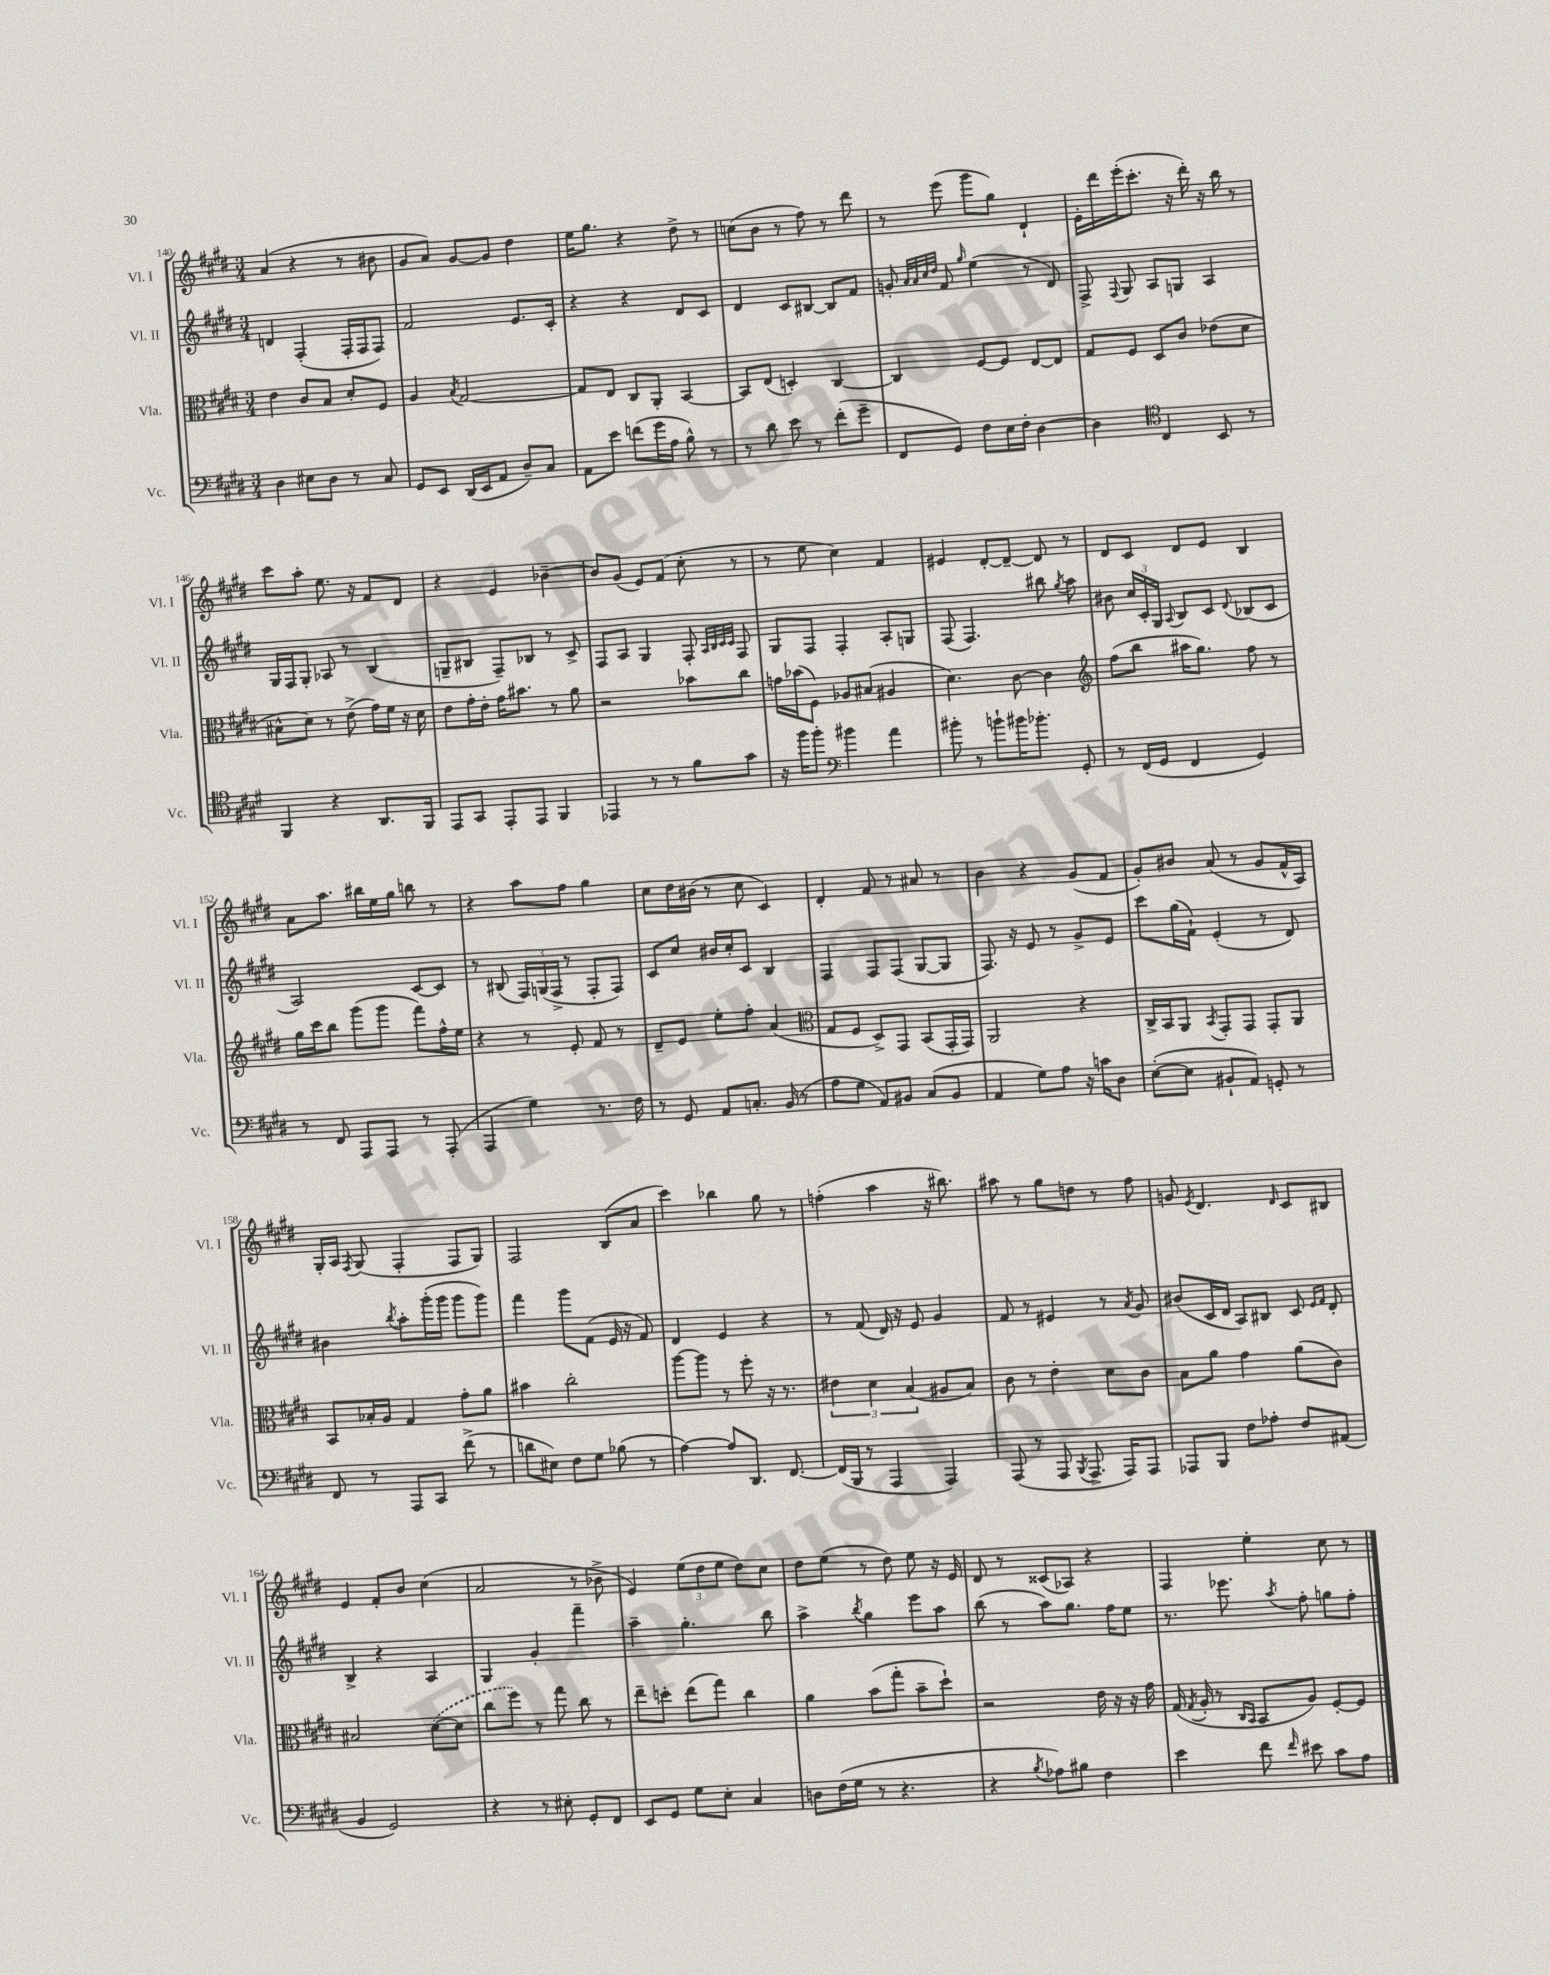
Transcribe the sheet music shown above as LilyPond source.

<<
\new StaffGroup <<
\new Staff = "s0" \with { instrumentName = "Vl. I" shortInstrumentName = "Vl. I" } {
    \clef treble \key e \major \numericTimeSignature \time 3/4
    \autoBeamOff a'4( r4 r8 bis'8 |
    gis'8[ a'8]) gis'8[~ gis'8] dis''4 |
    e''16[ gis''8.] r4 dis''8-> r8 |
    c''8[( b'8] r8 fis''8) r8 dis'''8 |
    r8 e'''8( gis'''8[ gis''8]) dis'4-! |
    e'16[-. dis'''16 e'''16-.( cis'''8.]-. r16 dis'''16-.) r16 b''16 r8 |
    cis'''8[ a''8]-. e''8. r16 fis'8[ dis'8] |
    r4 e'4 bes'4~-- |
    bes'8[ gis'8]( e'8[) fis'8]( cis''8-. r8 |
    r8 e''8 cis''4) fis'4 |
    eis'4 dis'8[~-. dis'8]~-- dis'8 r8 |
    dis'8[ cis'8] dis'8[ e'8] b4 |
    a'8[ a''8.] bis''16[ e''16 gis''16] b''8 r8 |
    r4 a''8[ fis''8] gis''4 |
    cis''8[ dis''16 bis'16]( r8 cis''8 cis'4) |
    dis'4-. fis'8 r8 ais'8 r8 |
    b'4 r4 gis'8[( fis'8] |
    gis'8[-.) bis'8] a'8( r8 gis'8[ fis'16-^ a16]) |
    gis16[-. a16] \acciaccatura { fis8 } gis8( fis4-. fis8[ gis8]) |
    fis2 b8[( a'8] |
    cis'''4) bes''4 gis''8 r8 |
    f''4-.( a''4 r16 bis''8.) |
    ais''8 r8 gis''8[ d''8] r8 fis''8 |
    g'8 \acciaccatura { e'8 } dis'4. \grace { dis'16 } cis'8[ bis8] |
    e'4 fis'8[-. b'8] cis''4( |
    a'2 r8 bes'8-> |
    e'4) \tuplet 3/2 { e''8[( dis''8 e''8] } dis''8[) cis''8] |
    dis''8[ e''8]( r8 dis''8) e''8 r16 e'16 |
    dis'8 r8 cisis'8[( aes8]) r4 |
    fis4 e''4-. cis''8 r8 \bar "|." |
}
\new Staff = "s1" \with { instrumentName = "Vl. II" shortInstrumentName = "Vl. II" } {
    \clef treble \key e \major \numericTimeSignature \time 3/4
    \autoBeamOff d'4 fis4-.( fis16[-. fis16 fis8]) |
    fis'2 e'8.[ cis'16]-. |
    r4 r4 dis'8[ cis'8] |
    dis'4 cis'8[ bis8]~ bis8[ fis'8] |
    g'8-. \grace { a'32[ a'32 cis''32 dis''32] } fis'8 \grace { gis''16 } e''4( r8 dis'8) |
    fis8-> \appoggiatura { fis8 } gis8 a8[ g8] a4 |
    gis16[ fis16 gis8]-. aes8 r8 b4( |
    g8[-- bis8] fis8[--) bes8] r8 cis'8-> |
    fis8[ a8] gis4 fis8-. \grace { a32[ b32 cis'32 cis'32] } fis8 |
    gis8[ fis8] fis4-. a8[-. g8] |
    fis8( fis4.) bis''8 \acciaccatura { gis''8 } a''8 |
    bis'8 \tuplet 3/2 { cis''16[ cis'16-. gis16] } \appoggiatura { a8 } b8[ cis'8] \appoggiatura { dis'8 } bes8[( cis'8] |
    a2) cis'8[~ cis'8] |
    r8 bis8( \tuplet 3/2 { fis16[) g16( fis16]-> } r8 fis8[-. fis8]) |
    cis'8[ cis''8] bis'16[ cis''16-. cis'8] b4 |
    fis4 fis8[ fis8]( gis8[~ gis8] |
    fis8.) r16 e'8 r8 gis'8[-> e'8] |
    cis'''8[ gis''16( fis'16]-!) e'4-.( r8 dis'8) |
    bis'4 \acciaccatura { b''8 } a''8[-. gis'''16-.( gis'''16] gis'''8[ gis'''8]) |
    fis'''4 gis'''8[ fis'8]( e'16 r16 fis'8) |
    dis'4 e'4 r4 |
    r8 fis'8( dis'16) r16 e'8 gis'4 |
    fis'8 r8 eis'4 r8 \acciaccatura { a'8 } gis'8 |
    bis'8[( cis'16 dis'16] a8[) bis8] cis'8 \grace { e'16[ fis'16] } dis'8-. |
    b4-> r4 a4 |
    gis4 gis'4-. fis'''4-- |
    a''4-- gis''4.-. b''8 |
    a''4-> \acciaccatura { b''8 } gis''4 e'''8[ a''8] |
    b''8( r8 a''8[) gis''8.] fis''16[ e''8] |
    r8. ees'''8. \acciaccatura { a''8 } fis''8-. g''8[ fis''8]-. \bar "|." |
}
\new Staff = "s2" \with { instrumentName = "Vla." shortInstrumentName = "Vla." } {
    \clef alto \key e \major \numericTimeSignature \time 3/4
    \autoBeamOff e'4 cis'8[ b8] dis'8[-. fis8] |
    a4 \acciaccatura { b8 } gis2~ |
    gis8[ e8] cis8[ a,8]-. b,4~ |
    b,8[ e8]( d4-.) cis4~ |
    cis4 fis8[~ fis8] e8[~ e8] |
    gis8[ fis8] dis8[ cis'8] ees'8[( dis'8] |
    bis8[-^ dis'8]) r8 e'8->( gis'16[) fis'16] r16 dis'16 |
    e'8[ gis'16-. e'16]-. gis'16[ bis'8.] r8 a'8 |
    r2 bes'8[ cis''8] |
    g'16[ bes'16( fis8]) aes8[ bis8]( ais4 |
    dis'4.) cis'8~ cis'4 |
    \clef treble fis''8[( b''8] ais''16[ gis''8.]) fis''8 r8 |
    gis''16[ cis'''16 b''8] gis'''8[( gis'''8] fis'''8[) fis''16-^ e''16] |
    r4 r8 e'8-. fis'8 r8 |
    dis'8[-- e'8] e''8[-. fis''8]-. a'4( |
    \clef alto gis8[ fis8] dis8[->) gis,8] b,8[( gis,16-. gis,16]) |
    a,2 r4 |
    cis16[-> b,16 a,8] \acciaccatura { b,8 } gis,8[-. gis,8] gis,8[-. a,8] |
    b,8[ bes16-. a16] gis4 gis'8[-. a'8] |
    bis'4 cis''2-. |
    a''8[~ a''8] r8 fis''8-. r16 r8. |
    \tuplet 3/2 { eis'4 dis'4 b4( } ais8[ b8]) |
    cis'8 r8 e'4-. dis'8[ cis'8] |
    b8[ a'8] gis'4 a'8[( cis'8]) |
    bis2 \once \slurDashed dis'8[~( dis'8] |
    cis''8[ fis''8]) r8 gis''8 cis''8 r8 |
    e''8[-- d''8]-. e''8[( gis''8]) cis''4 |
    a'4 b'8[( gis''8]-. b'8[-- dis''8]-!) |
    r2 e'16 r16 r16 gis'16 |
    gis16( \acciaccatura { gis8 } a16-. r8 \grace { cis16[ b,16] } b,8[ a8]) fis8[~-. fis8] \bar "|." |
}
\new Staff = "s3" \with { instrumentName = "Vc." shortInstrumentName = "Vc." } {
    \clef bass \key e \major \numericTimeSignature \time 3/4
    \autoBeamOff dis4 eis8[ dis8] r8 cis8 |
    gis,8[ e,8] dis,16[( e,16 a,8] dis8[--) cis8] |
    a,8[ e'8] f'8[( gis'16 a16] b8-^) r8 |
    r8 dis'8 e'8 r8 fis'8[-.( gis'8]-- |
    fis,8[ gis,8]) fis8[ e16 fis16]-. dis4~ |
    dis4 \clef tenor cis4 b,8 r8 |
    fis,4 r4 a,8.[ fis,16] |
    e,8[ gis,8] e,8[-. e,8] fis,4 |
    ees,4 r8 r8 fis'8[ gis'8] |
    r16 fis''16[ fis''8]-. \clef bass bis'4 a'4 |
    bis'8-. r8 b'8[-! bis'16 bes'8.]-. gis,8-. |
    r8 fis,16[( gis,16] fis,4 gis,4) |
    r8 fis,8 a,,8[ a,,8] r8 a,,8-.( |
    a,,4 gis4) r8. fis16 |
    r8 gis,8 a,8[ c8.]-. b,16( r8 |
    a8[ gis8] a,8[) bis,8] cis8[( bis,8] |
    a,4 gis8[) a8] r16 c'16[ dis8] |
    e8[~-.( e8] bis,8[-! a,8]) g,8-. r8 |
    fis,8 r8 a,,8[ cis,8] fis'8->( r8 |
    d'8[ eis8]) fis8[ gis8] bes8( r8 |
    a4~) a8[ dis,8.] fis,8.~ |
    fis,16[( b,,16] r8 a,,4 a,,4) |
    a,,8( r8 a,,8 \acciaccatura { b,,8 } a,,8.-> a,,16[) a,,8] |
    aes,,8[ b,,8] fis8[ aes8]-. fis8[ ais,8]( |
    b,4 gis,2) |
    r4 r8 eis8-. gis,8[-. fis,8] |
    e,8[ gis,8] gis8[ e8]-. cis4 |
    d8[ fis16( gis16] r8 r4. |
    r4 \acciaccatura { b8 } aes8[) bis8] fis4 |
    e'4 fis'8 \grace { fis'16 } eis'8 cis'8[ a8] \bar "|." |
}
>>
>>
\layout { \context { \Score currentBarNumber = #140 } }
